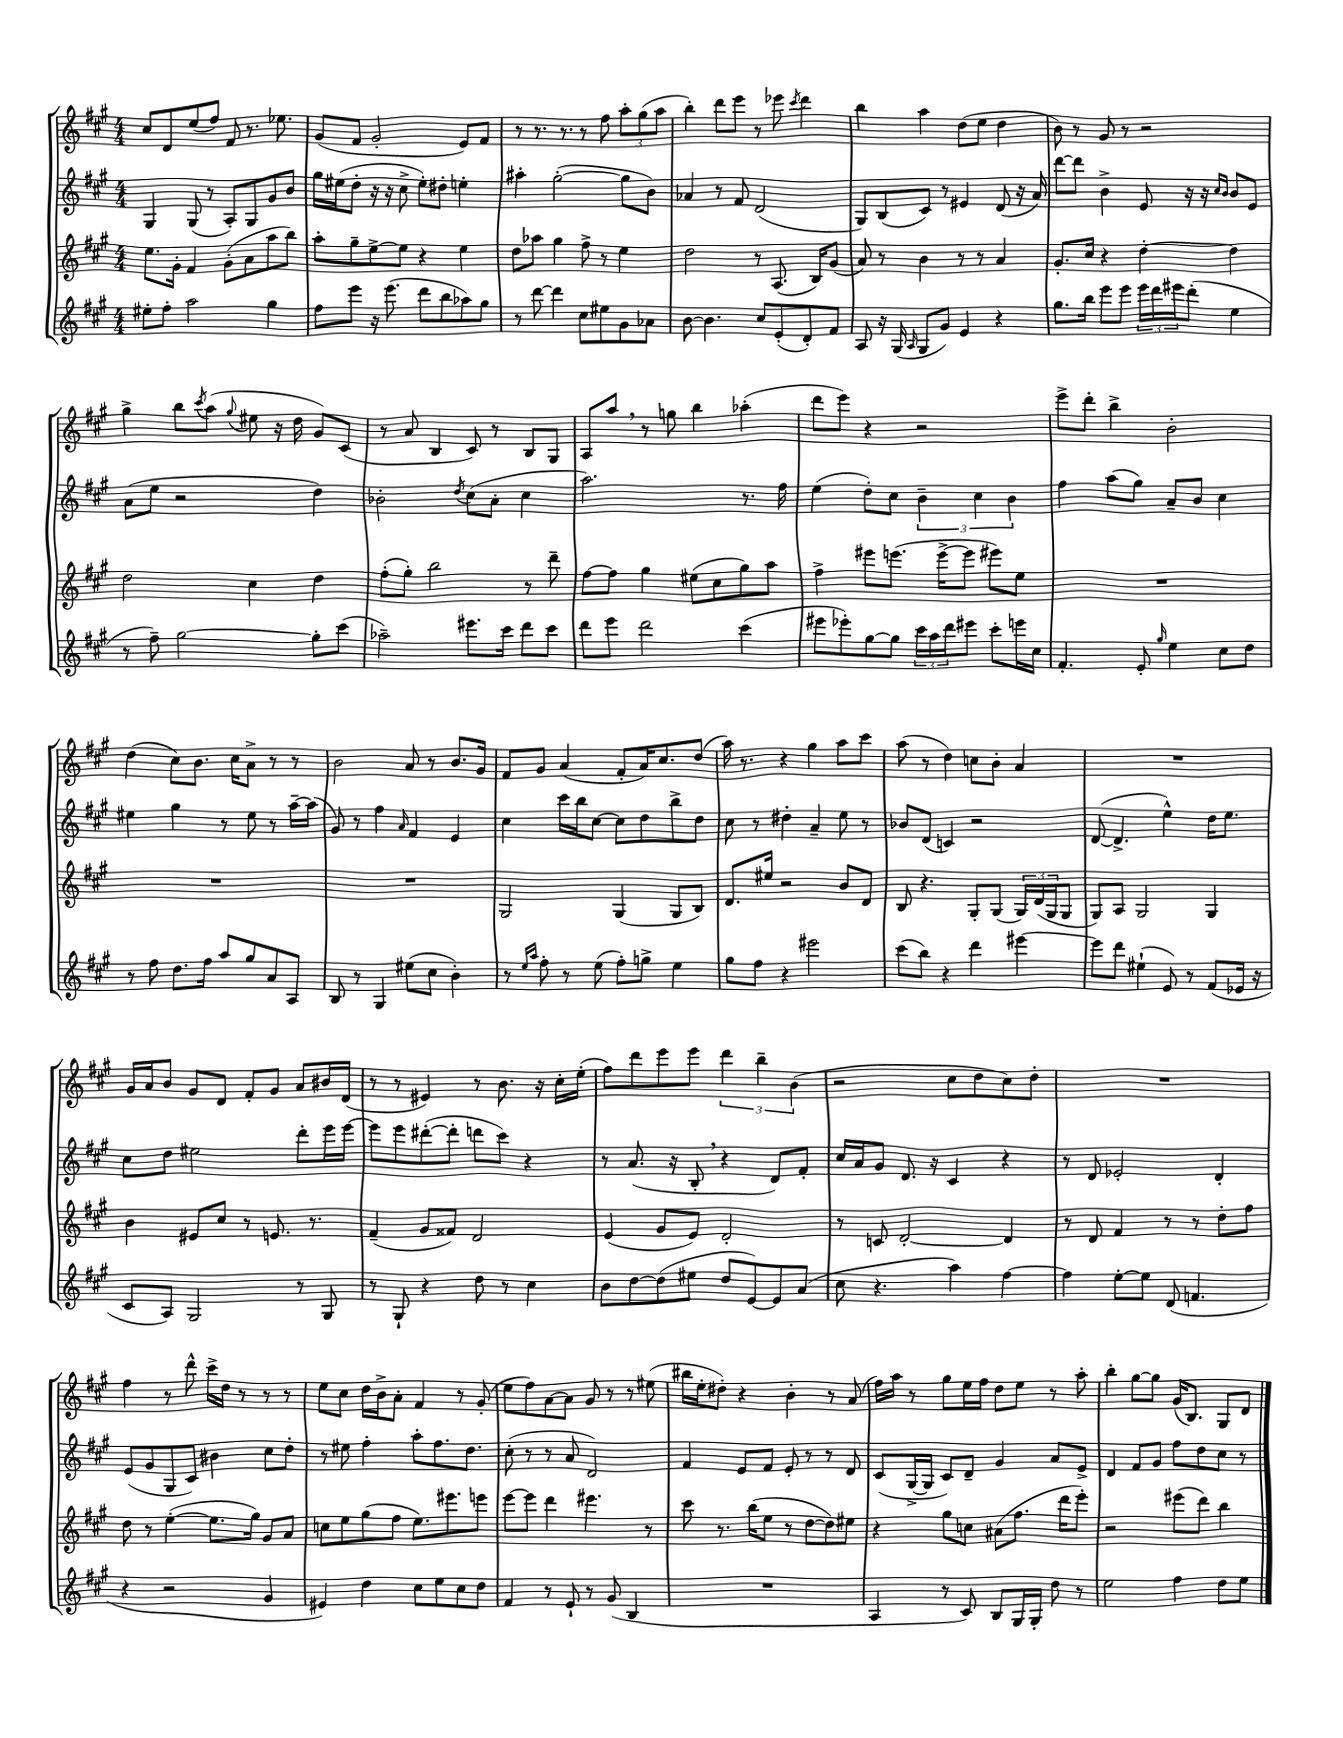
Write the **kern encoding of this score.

**kern	**kern	**kern	**kern
*part4	*part3	*part2	*part1
*staff4	*staff3	*staff2	*staff1
*clefG2	*clefG2	*clefG2	*clefG2
*k[f#c#g#]	*k[f#c#g#]	*k[f#c#g#]	*k[f#c#g#]
*M4/4	*M4/4	*M4/4	*M4/4
=10	=10	=10	=10
8ee#X'\L	8.ee\L	4G#/	8cc#/L
8ff#'\J	.	.	8d/
.	16g#'\Jk	.	.
2aa\	4f#/	(8G#/	(8ee/
.	.	8r	8ff#/J)
.	(8g#'\L	8A'/L)	8f#/
.	8a\	8G#/	8.r
4gg#\	8aa\	8g#/	.
.	.	.	8.ee-X\
.	8bb\J)	8b/J	.
=11	=11	=11	=11
8ff#\L	8aa'\L	16gg#\LL	(8g#/L
.	.	(16ee#X\J	.
8eee\J	8gg#~\	8dd'\J	8f#/J
16r	[8ee^\	16r	2g#'/
(8.eee\	.	16r	.
.	8ee\J]	8cc#^\	.
8ddd\L	4r	8ee#'\L)	.
8bb\	.	8dd#X'\J	.
8aa-X\)	4ee\	4een'\	8e/L)
8gg#\J	.	.	8f#/J
=12	=12	=12	=12
8r	8dd\L	4aa#X'\	8r
[8ddd\	8aa-X\J	.	8.r
4ddd\]	4gg#\	([2gg#'\	.
.	.	.	8.r
8cc#\L	8ff#^\	.	8r
8ee#X\	8r	.	8ff#\
8g#\	4ee\	8gg#\L]	12aa'\L
.	.	.	(12gg#\
8a-X\J	.	8b\J)	.
.	.	.	12aa\J
=13	=13	=13	=13
[8b\	2dd\	4a-X/	4bb'\)
4.b\]	.	.	.
.	.	8r	8ddd\L
.	.	8f#/	8eee\J
8cc#/L	8r	(2d/	8r
(8e'/	(8.A/	.	8eee-X\
.	.	.	8qccc#/
8d'/)	.	.	4ddd\
.	16B/KL)	.	.
8f#/J	(8g#/J	.	.
=14	=14	=14	=14
8A/	8a/)	8G#/L)	4bb\
16r	8r	(8B/	.
(16G#/	.	.	.
16qqA/	.	.	.
8G#/L	4b\	8c#/J)	4aa\
8g#/J)	.	8r	.
4e/	8r	4e#X/	(8dd\L
.	8r	.	8ee\J
4r	4a/	(8d/	4dd\
.	.	16r	.
.	.	16a/)	.
=15	=15	=15	=15
8.gg#\L	8.g#'/L	[8ddd\L	8b\)
.	.	8ddd\J]	8r
16bb\Jk	16cc#/Jk	.	.
8eee\L	4r	4b^\	8g#/
8eee\J	.	.	8r
24eee\LL	[4dd'\	8e/	2r
24ddd\	.	.	.
24eee#X\J	.	.	.
(8ddd'\J	.	16r	.
.	.	16r	.
.	.	16qqcc#/LL	.
.	.	16qqb/JJ	.
4ee\	4dd\]	8b/L	.
.	.	8e/J	.
!!LO:LB:g=z
=16	=16	=16	=16
8r	2dd\	(8a\L	4gg#^\
8ff#~\)	.	8ee\J	.
[2gg#\	.	2r	8bb\L
.	.	.	8qccc#/
.	.	.	(8aa\J
.	.	.	8qqgg#/
.	4cc#\	.	8ee#X\
.	.	.	16r
.	.	.	16dd\
8gg#'\L]	4dd\	4dd\)	8g#/L)
(8ccc#\J	.	.	(8c#/J
=17	=17	=17	=17
2aa-X~\)	(8ff#'\L	2b-X'\	8r
.	8gg#'\J)	.	8a/
.	2bb\	.	4B/
.	.	8qdd/	.
8.eee#X\L	.	(8cc#\L	8c#/)
.	.	8a'\J	8r
16ccc#\Jk	.	.	.
8ddd\L	8r	4cc#\	8B/L
8ccc#\J	8ddd~\	.	8G#/J
=18	=18	=18	=18
8ddd\L	[8ff#\L	2.aa\)	8A/L
8eee\J	8ff#\J]	.	8aa,/J
2ddd\	4gg#\	.	8r
.	.	.	8ggn\
.	(8ee#X\L	.	4bb\
.	8cc#\	.	.
(4ccc#\	8gg#\)	8.r	(4aa-X'\
.	8aa\J	.	.
.	.	16ff#\	.
=19	=19	=19	=19
8eee#X\L	4ff#^\	(4ee\	8ddd\L
8eee-X'\)	.	.	8eee\J)
[8gg#\	8eee#X\L	8dd'\L)	4r
8gg#\J]	(8.eeen\J	8cc#\J	.
24ccc#\LL	.	6b~\	2r
24aa\	.	.	.
.	[16eee^\KL	.	.
24ddd\J	.	.	.
8eee#X\J	8eee\J]	.	.
.	.	6cc#\	.
8ccc#'\L	8eee#X\L)	.	.
.	.	6b\	.
16eeen\L	8ee\J	.	.
16cc#\JJ	.	.	.
=20	=20	=20	=20
4.f#'/	1r	4ff#\	8eee^\L
.	.	.	8ddd'\J
.	.	(8aa\L	4bb^\
8e'/	.	8gg#\J)	.
16qqgg#/	.	.	.
4ee\	.	8a~/L	2b'\
.	.	8b/J	.
8cc#\L	.	4cc#\	.
8dd\J	.	.	.
!!LO:LB:g=z
=21	=21	=21	=21
8r	1r	4ee#X\	(4dd\
8ff#\	.	.	.
8.dd\L	.	4gg#\	8cc#\L)
.	.	.	8.b\J
16ff#\Jk	.	.	.
8aa/L	.	8r	.
.	.	.	16cc#\KL
8gg#/	.	8ee#\	8a^\J
8a/	.	8r	8r
8A/J	.	[16aa~\LL	8r
.	.	(16aa\JJ]	.
=22	=22	=22	=22
8B/	1r	8g#/)	2b\
8r	.	8r	.
4G#/	.	4ff#\	.
.	.	16qqa/	.
(8ee#X\L	.	4f#/	8a/
8cc#\J	.	.	8r
4b'\)	.	4e/	8.b/L
.	.	.	16g#/Jk
=23	=23	=23	=23
8r	2G#/	4cc#\	8f#/L
16qqee/LL	.	.	.
16qqaa/JJ	.	.	.
8ff#'\	.	.	8g#/J
8r	.	16ccc#\LL	(4a/
.	.	16bb\J	.
(8ee\	.	[8cc#\J	.
8ff#'\L)	(4G#/	8cc#\L]	8f#'/L
8ggn^\J	.	8dd\	16a/K)
.	.	.	8.cc#/
4ee\	8G#/L	8bb^\	.
.	8B/J)	8dd\J	(8dd/J
=24	=24	=24	=24
8gg#\L	8.d/L	8cc#\	16aa\)
.	.	.	8.r
8ff#\J	.	8r	.
.	16ee#X/Jk	.	.
4r	2r	4dd#X'\	4r
2eee#X\	.	4a~/	4gg#\
.	8b/L	8ee\	8aa\L
.	8d/J	8r	8ccc#\J
=25	=25	=25	=25
(8ccc#\L	8B/	8b-X/L	(8aa\
8bb\J)	4.r	(8d/J	8r
4r	.	4cn/)	4dd\)
4ddd\	8G#'/L	2r	8ccn\L
.	(8G#/J	.	8b'\J
[4eee#X\	24G#/LL)	.	4a/
.	(24d/	.	.
.	24G#/J	.	.
.	8G#/J	.	.
=26	=26	=26	=26
8eee#\L]	8G#/L)	([8d/	1r
8ddd\J	8A/J	4.d^/]	.
(4ee#X`\	2G#/	.	.
8e/)	.	4ee^^\)	.
8r	.	.	.
(8f#/L	4G#/	16dd\KL	.
.	.	8.ee\J	.
16e-X/Jk	.	.	.
16r	.	.	.
!!LO:LB:g=z
=27	=27	=27	=27
8c#/L	4b\	8cc#\L	16g#/LL
.	.	.	16a/J
8A/J)	.	8dd\J	8b/J
2G#/	8e#X/L	2ee#X\	8g#/L
.	8cc#/J	.	8d/J
.	8r	.	8f#'/L
.	8.en/	.	8g#/J
8r	.	8ddd'\L	8a/L
.	8.r	.	.
8G#/	.	16eee\L	16b#X/L
.	.	[16eee\JJ	(16d/JJ
=28	=28	=28	=28
8r	(4f#~/	8eee\L]	8r
8G#`/	.	8eee\	8r
4r	8g#/L	([8ddd#X'\	4e#X/)
.	8f##X/J)	8ddd#'\J]	.
8dd\	2d/	8dddn\L	8r
8r	.	8ccc#\J)	8.b\
4cc#\	.	4r	.
.	.	.	16r
.	.	.	16cc#'\LL
.	.	.	(16ee'\JJ
=29	=29	=29	=29
8b\L	(4e/	8r	8ff#\L)
[8dd\	.	(8.a/	8ddd\
(8dd\]	8g#/L	.	8eee\
.	.	16r	.
8ee#X\J	8e/J)	8B',/	8eee\J
8dd/L	2d'/	4r	6ddd\
[8e/)	.	.	.
.	.	.	6bb~\
8e/]	.	8d/L)	.
.	.	.	(6b\
(8a/J	.	8f#'/J	.
=30	=30	=30	=30
8cc#\	8r	16cc#/LL	2r
.	.	16a/J	.
4.r	8cn/	8g#/J	.
.	[2d'/	8.d/	.
.	.	16r	.
4aa\)	.	4c#/	8cc#\L
.	.	.	8dd\
[4ff#\	4d/]	4r	8cc#\)
.	.	.	8dd'\J
=31	=31	=31	=31
4ff#\]	8r	8r	1r
.	8d/	8d/	.
[8ee'\L	4f#/	2e-X'/	.
8ee\J]	.	.	.
(8d/	8r	.	.
4.fn/	8r	.	.
.	8dd'\L	4d'/	.
.	8ff#\J	.	.
!!LO:LB:g=z
=32	=32	=32	=32
4r	8dd\	(8e/L	4ff#\
.	8r	8g#/	.
2r	([4ee'\	8G#/	8r
.	.	8c#/J)	8ddd^^\
.	8.ee\L]	4b#X\	16ccc#^\LL
.	.	.	16dd\JJ
.	.	.	8r
.	16gg#\Jk)	.	.
4g#/	8g#/L	8cc#\L	8r
.	8a/J	8dd'\J	8r
=33	=33	=33	=33
4e#X/)	8ccn\L	8r	8ee\L
.	8ee\	8ee#X\	8cc#\J
4dd\	(8gg#\	4ff#'\	16dd\LL
.	.	.	16b^\J
.	8ff#\J	.	8a'\J
8cc#\L	8.ee\L)	8aa'\L	4f#/
8ee\	.	8.ff#\	.
.	8.eee#X\	.	.
8cc#\	.	.	8r
.	.	8.dd\J	.
8dd\J	8eeen\J	.	(8g#'/
=34	=34	=34	=34
4f#/	[8eee\L	(8cc#'\	8ee\L
.	8eee\J]	8r	8ff#\)
8r	4ddd\	8r	[8a\
8e`/	.	8a/	8a\J]
8r	4.eee#X\	2d/)	8g#/
(8g#/	.	.	8r
4B/	.	.	8r
.	8r	.	(8ee#X\
=35	=35	=35	=35
1r	8ccc#\	4f#/	16bb#X\LL
.	.	.	16ee'\J
.	8.r	.	8dd#X'\J)
.	.	8e/L	4r
.	(16bb\KL	.	.
.	8ee\J	8f#/J	.
.	8r	8e'/	4b'\
.	[8dd\L	8r	.
.	8dd\])	8r	8r
.	8ee#X\J	8d/	(8a/
=36	=36	=36	=36
4A/	4r	(8c#/L	16ff#\LL)
.	.	.	16aa\JJ
.	.	[16G#^/L	8r
.	.	16G#/JJ]	.
8r	8gg#\L	8c#/L)	8gg#\L
8c#/)	8ccn\J	8d~/J	16ee\L
.	.	.	16ff#\JJ
8B/L	(8a#X\L	4g#/	8dd\L
16G#/L	8.ff#\J	.	8ee\J
16G#'/JJ	.	.	.
8dd\	.	8a/L	8r
.	16ddd\KL	.	.
8r	8eee'\J)	8e^/J	8aa'\
=37	=37	=37	=37
2ee\	2r	4d/	4bb'\
.	.	8f#/L	[8gg#\L
.	.	8g#/J	8gg#\J]
4ff#\	(8eee#X\L	8ff#\L	(16g#/KL
.	.	.	8.B/J)
.	8ddd\J)	8dd\	.
8dd\L	4bb\	8cc#\J	8G#/L
8ee\J	.	8r	8d/J
==	==	==	==
*-	*-	*-	*-
